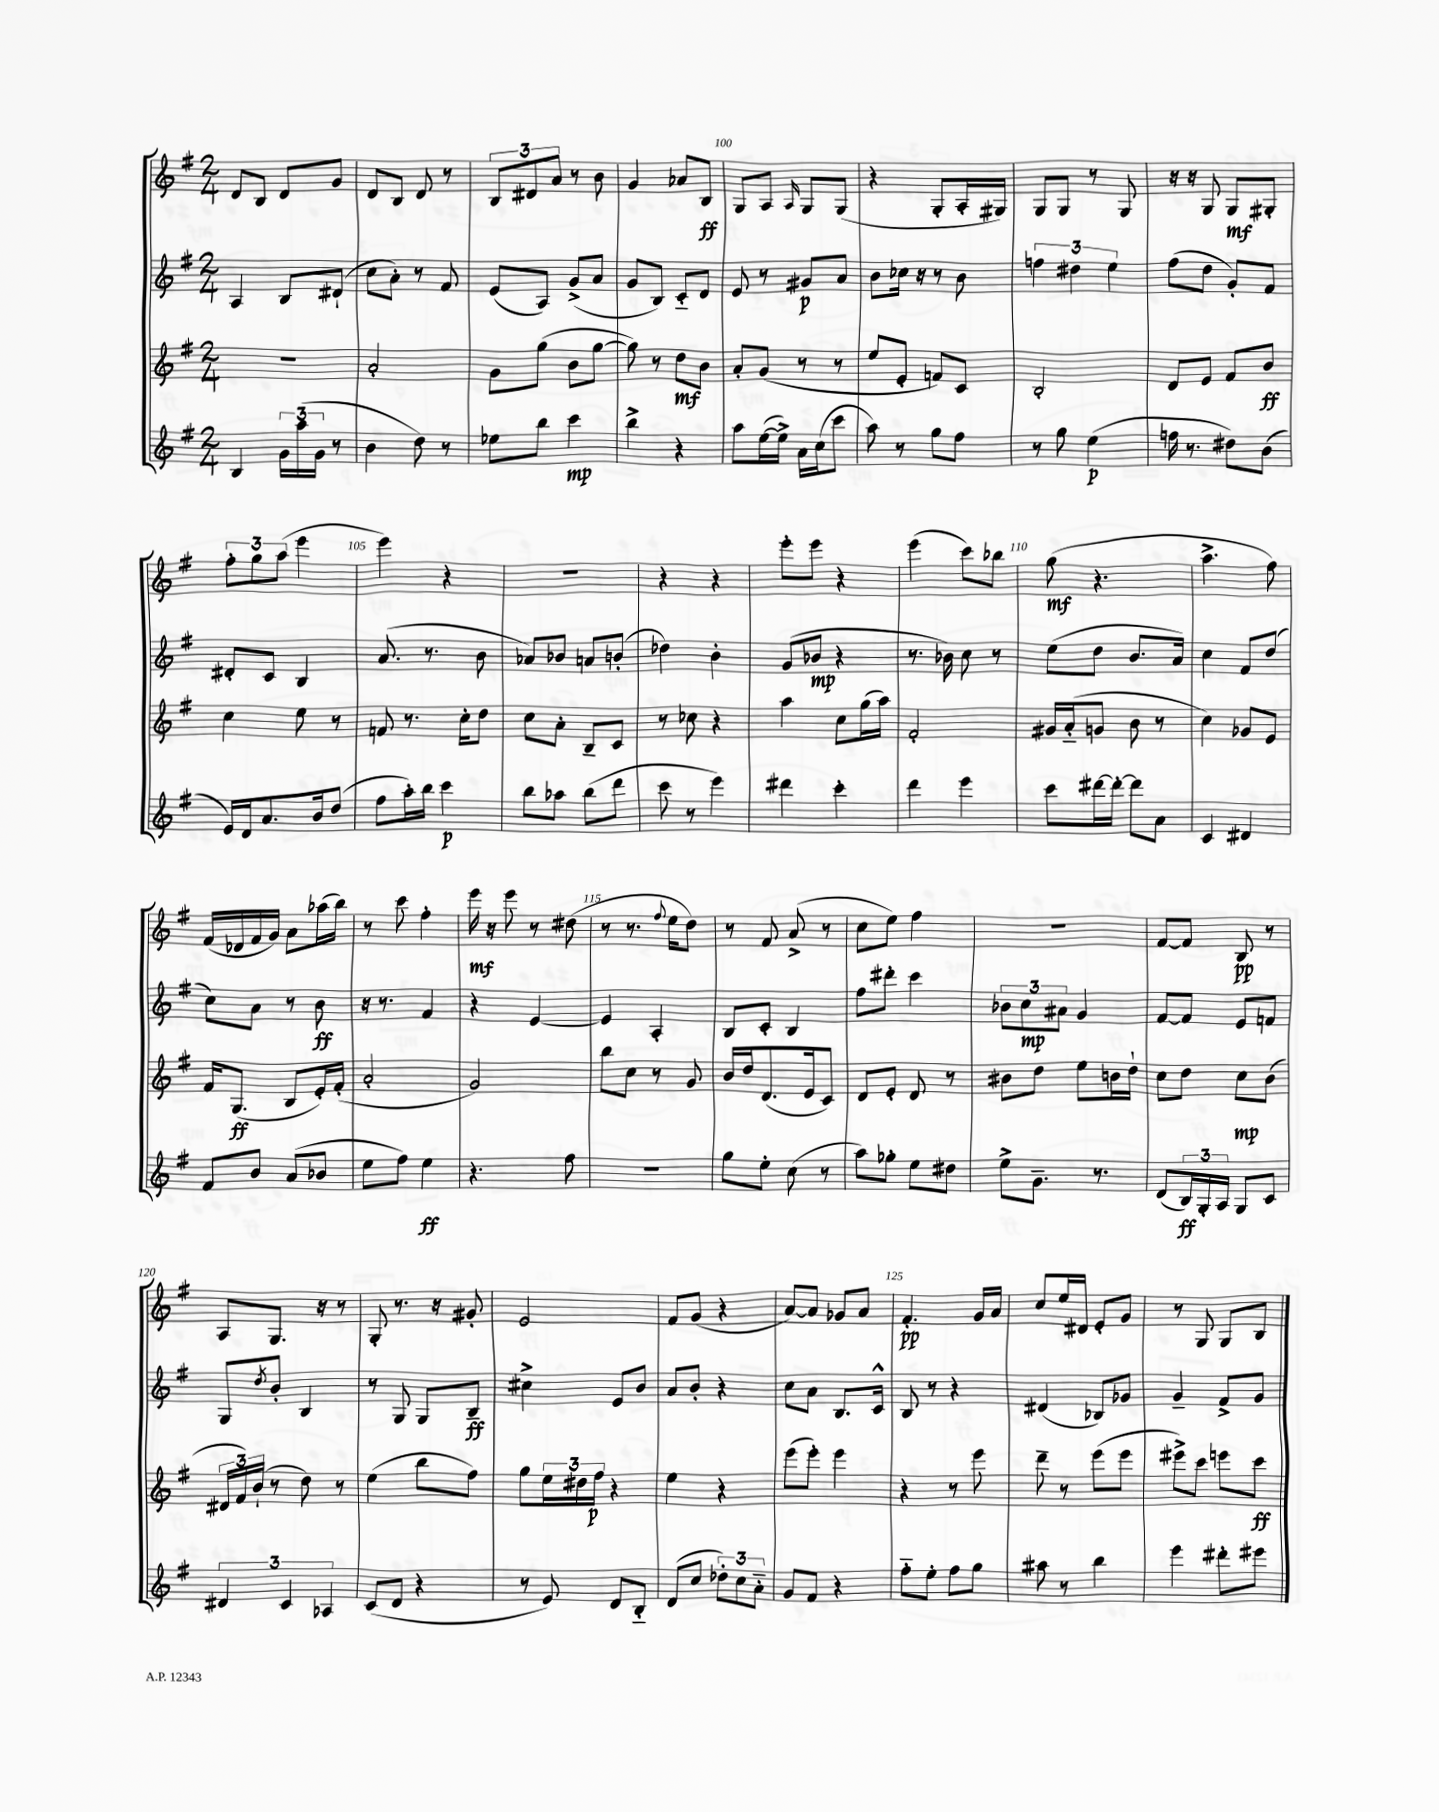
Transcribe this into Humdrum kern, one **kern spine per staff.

**kern	**kern	**kern	**kern
*staff4	*staff3	*staff2	*staff1
*clefG2	*clefG2	*clefG2	*clefG2
*k[f#]	*k[f#]	*k[f#]	*k[f#]
*M2/4	*M2/4	*M2/4	*M2/4
4B/	2r	4A/	8d/L
.	.	.	8B/J
24g\LL	.	8B/L	8d/L
(24aa\	.	.	.
24g\JJ	.	.	.
8r	.	(8d#`/J	8g/J
=	=	=	=
4b\	2a'/	8cc\L	8d/L
.	.	8a'\J)	8B/J
8dd\)	.	8r	8d/
8r	.	8f#/	8r
=	=	=	=
8ee-\L	8g\L	(8e/L	12B/L
.	.	.	12d#/
8bb\J	(8gg\J	8A/J)	.
.	.	.	12a/J
4ccc\	8b\L	(8g^/L	8r
.	[8gg\J	8a/J	8b\
=	=	=	=
4bb^\	8gg\])	8g/L	4g/
.	8r	8B/J)	.
4r	8dd\L	8c'~/L	8a-/L
.	8b\J	8d/J	8B/J
=	=	=	=
8aa\L	8a'/L	8e/	8G/L
([16ee\L	(8g/J	8r	8A/J
16ee^\]JJ)	.	.	.
.	.	.	16qqA/
16a\LL	8r	8g#/L	8G/L
(16cc\J	.	.	.
8ccc\J	8r	8a/J	(8G/J
=	=	=	=
8aa\)	8ee/L	8b\L	4r
8r	8e'/J	16cc-\Jk	.
.	.	16r	.
8gg\L	8f/L)	8r	8G'/L
8ff#\J	8c/J	8b\	16A'/L
.	.	.	16G#/JJ)
=	=	=	=
8r	2B'/	6ff\	8G/L
8gg\	.	.	8G/J
.	.	6dd#\	.
(4ee\	.	.	8r
.	.	6ee\	.
.	.	.	8G/
=	=	=	=
16ff\	8d/L	(8ff#\L	16r
8.r	.	.	16r
.	8e/J	8dd\J	8G/
8dd#\L)	8f#/L	8g'/L)	8G/L
(8b\J	8b/J	8f#/J	8G#'/J
=	=	=	=
16e/LL)	4cc\	8d#'/L	12ff#'\L
16d/J	.	.	.
.	.	.	12gg\
8.a/	.	8c/J	.
.	.	.	(12aa\J
.	8ee\	4B/	4eee\
16b/k	.	.	.
(8dd/J	8r	.	.
=	=	=	=
8ff#\L	8f/	(8.a/	4eee\)
16aa'\L)	8.r	.	.
16bb\JJ	.	8.r	.
4ccc\	.	.	4r
.	16cc'\LK	.	.
.	8dd\J	8b\	.
=	=	=	=
8bb\L	8cc\L	8a-/L)	2r
8aa-\J	8a'\J	8b-/J	.
(8bb\L	8B~/L	8a/L	.
8ddd\J	8c/J	(8b'/J	.
=	=	=	=
8ccc\	8r	4dd-\)	4r
8r	8cc-\	.	.
4eee\)	4r	4b'\	4r
=	=	=	=
4ddd#\	4aa\	(8g/L	8eee'\L
.	.	8b-/J	8eee\J
4ccc'\	8cc\L	4r	4r
.	(16gg\L	.	.
.	16aa\JJ)	.	.
=	=	=	=
4ddd\	2f#'/	8.r	(4eee\
.	.	16b-\)	.
4eee\	.	8cc\	8ccc\L)
.	.	8r	8bb-\J
=	=	=	=
8ccc\L	16g#/LL	(8ee\L	(8gg\
.	(16a'~/J	.	.
[16ddd#\L	8g/J	8dd\J	4.r
16ddd#'\_JJ	.	.	.
8ddd#\]L	8b\	8.b/L	.
8a\J	8r	.	.
.	.	16a/Jk)	.
=	=	=	=
4c/	4cc\)	4cc\	4.aa^\
4d#/	8g-/L	8f#/L	.
.	8e/J	(8dd/J	8ff#\)
=	=	=	=
8f#/L	16f#/LK	8cc\L)	(16f#/LL
.	(8.G/J	.	16d-/
8b/J	.	8a\J	16f#/
.	.	.	16g/JJ)
(8a/L	8B/L	8r	8a\L
8b-/J	16e'/L)	8b\	(16aa-\L
.	(16f#'/JJ	.	16bb\JJ)
=	=	=	=
8ee\L	2a'/	16r	8r
.	.	8.r	.
8ff#\J)	.	.	8ccc\
4ee\	.	4f#/	4ff#'\
=	=	=	=
4.r	2g/)	4r	16eee\
.	.	.	16r
.	.	.	8eee\
.	.	[4e/	8r
8ff#\	.	.	(8dd#\
=	=	=	=
2r	8bb\L	4e/]	8r
.	8cc\J	.	8.r
.	8r	4A'/	.
.	.	.	8qqff#/
.	.	.	16ee\LK
.	8g/	.	8dd\J)
=	=	=	=
8gg\L	16b/LL	8B/L	8r
.	16dd/J	.	.
8ee'\J	(8.d/	8c'/J	8f#/
(8cc\	.	4B/	(8a^/
.	16e/k	.	.
8r	8c/J)	.	8r
=	=	=	=
8aa\L)	8d/L	8ff#\L	8cc\L
8gg-'\J	8e'/J	8ddd#'\J	8ee\J)
8ee\L	8d/	4ccc\	4ff#\
8dd#\J	8r	.	.
=	=	=	=
8ee^\L	8b#\L	12b-\L	2r
.	.	12cc\	.
8.g~\J	8dd\J	.	.
.	.	12a#\J	.
.	8ee\L	4g/	.
8.r	.	.	.
.	16b\L	.	.
.	16dd`\JJ	.	.
=	=	=	=
(8d/L	8cc\L	[8f#/L	[8f#/L
24B/L)	8dd\J	8f#/]J	8f#/]J
24G'/	.	.	.
24A/JJ	.	.	.
8G/L	8cc\L	8e/L	8B/
8c/J	(8b\J	8f/J	8r
=	=	=	=
6d#/	24d#/LL	8G/L	8A/L
.	24f#/)	.	.
.	(24b`/JJ	.	.
.	.	8qdd/	.
.	8r	8b'/J	8.G/J
6c/	.	.	.
.	8dd\)	4B/	.
.	.	.	16r
6A-/	.	.	.
.	8r	.	8r
=	=	=	=
(8c/L	(4ee\	8r	8G'/
8d/J	.	8G/	8.r
4r	8bb\L	8G/L	.
.	.	.	16r
.	8ff#\J)	8B~/J	8g#'/
=	=	=	=
8r	8gg\L	4cc#^\	2e/
8e/)	24ee\L	.	.
.	24dd#\	.	.
.	24ff#\JJ	.	.
8d/L	4r	8e/L	.
8B'~/J	.	8b/J	.
=	=	=	=
(8d/L	4ee\	8a/L	8f#/L
8cc/J	.	8b'/J	(8g/J
12dd-'\L)	4r	4r	4r
12cc\	.	.	.
12a'~\J	.	.	.
=	=	=	=
8g/L	(8eee\L	8cc\L	[8a/L)
8f#/J	8eee'\J)	8a\J	8a/]J
4r	4eee\	8.B/L	8g-/L
.	.	.	8a/J
.	.	16c^^/Jk	.
=	=	=	=
8ff#'~\L	4r	8B/	4.f#'/
8ee'\J	.	8r	.
8ff#\L	8r	4r	.
8gg\J	8eee\	.	16g/LL
.	.	.	16a/JJ
=	=	=	=
8aa#\	8ddd~\	(4d#/	8cc/L
8r	8r	.	16ee/L
.	.	.	16d#/JJ
4bb\	(8eee\L	8B-/L)	8e'/L
.	8eee\J	8g-/J	8g/J
=	=	=	=
4eee\	8eee#^\L)	4g~/	8r
.	8ccc\J	.	8G/
8ddd#'\L	8eee\L	8f#^/L	8G/L
8eee#\J	8ccc\J	8g/J	8B/J
==	==	==	==
*-	*-	*-	*-
